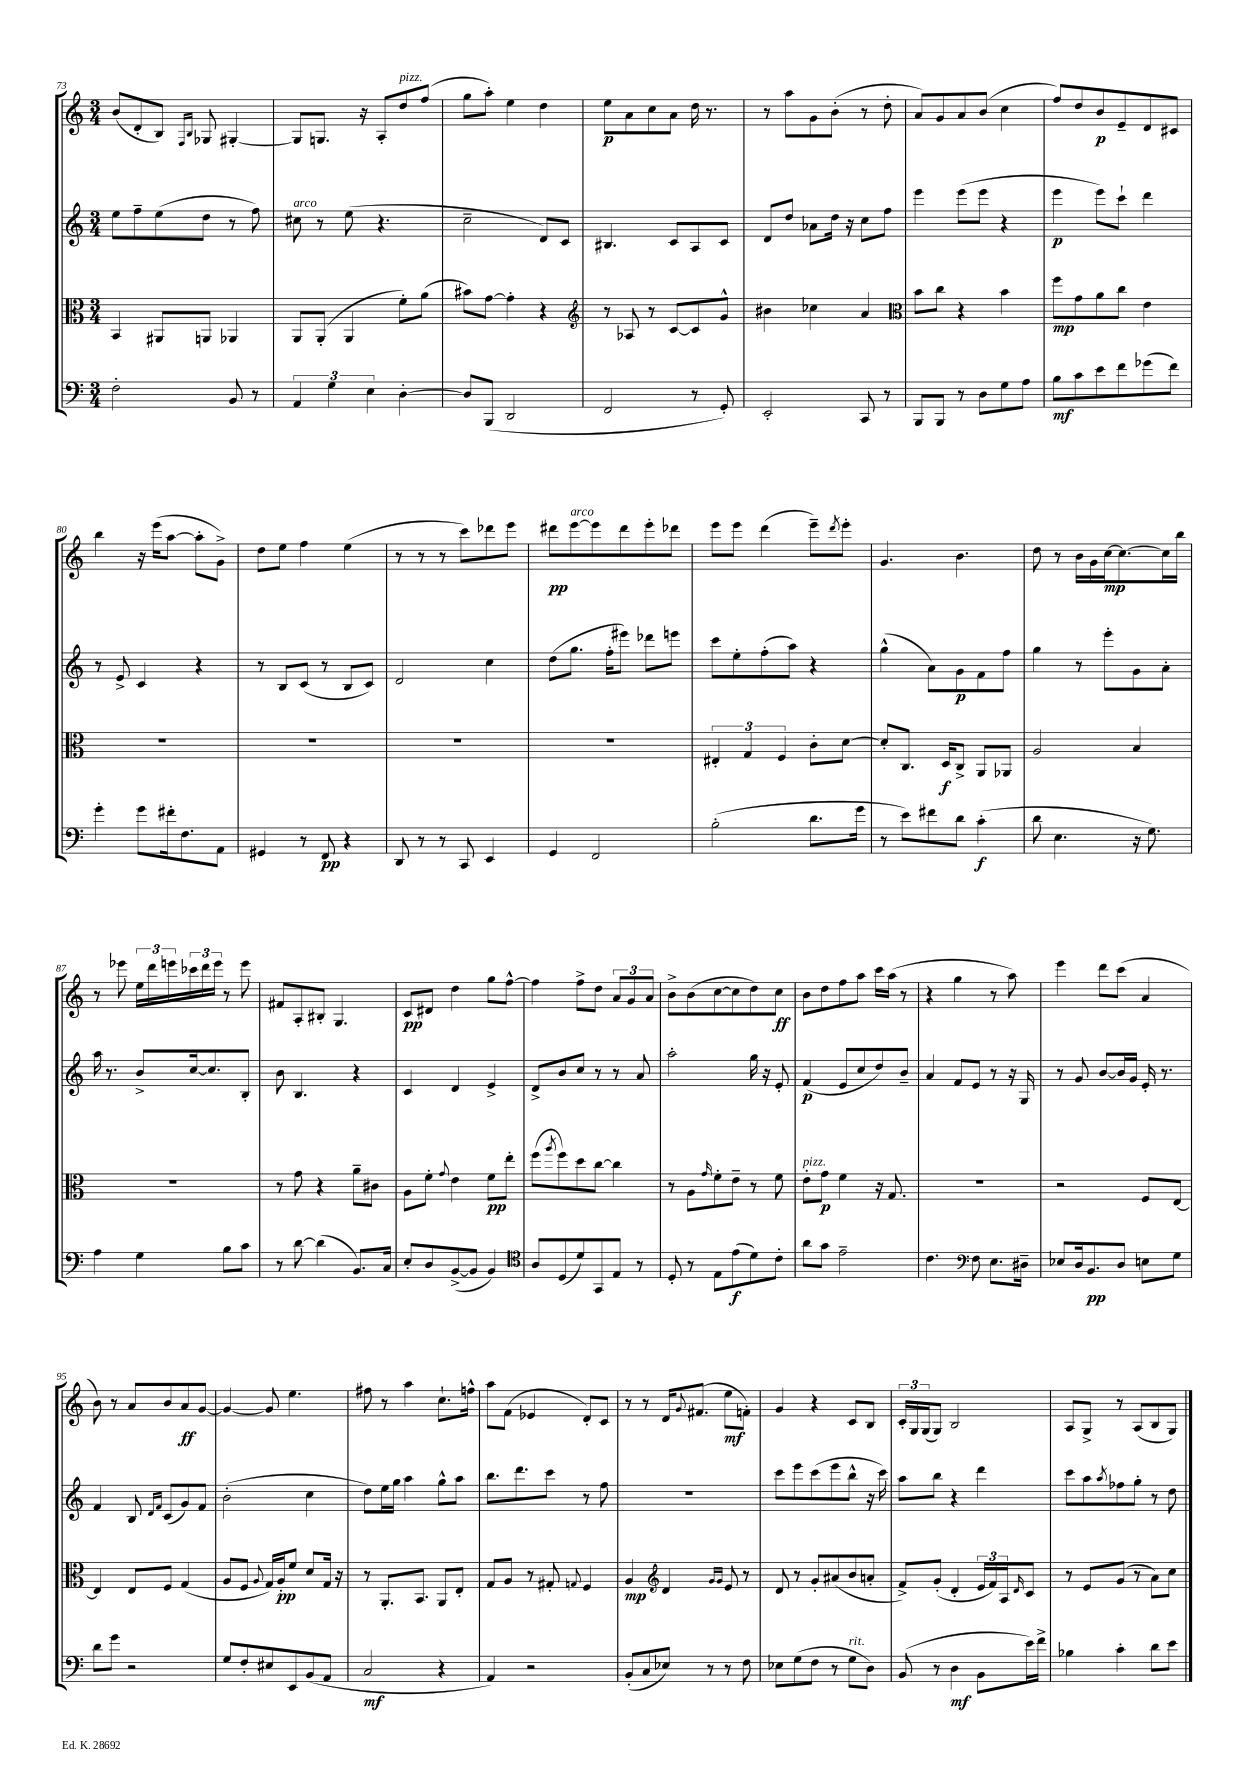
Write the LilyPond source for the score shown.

<<
\new StaffGroup <<
\new Staff = "s0" {
    \clef treble \key c \major \numericTimeSignature \time 3/4
    b'8( d'8-. b8) \grace { f16 b16 } ges8 gis4~-. |
    gis8 g8. r16 a8-. d''8^\markup { \italic "pizz." } f''8( |
    g''8 a''8-.) e''4 d''4 |
    e''8\p a'8 c''8 a'8 d''16 r8. |
    r8 a''8 g'8 b'8-.( r8 d''8-. |
    a'8) g'8 a'8 b'8( c''4 |
    f''8) d''8 b'8\p e'8-- d'8 cis'8 |
    b''4 r16 e'''16( a''8~ a''8-. g'8->) |
    d''8 e''8 f''4 e''4( |
    r8 r8 r8 c'''8) des'''8 e'''8 |
    dis'''8\pp e'''8~^\markup { \italic "arco" } e'''8 dis'''8 e'''8-. des'''8 |
    e'''8 e'''8 d'''4( e'''8--) \acciaccatura { d'''8 } e'''8-. |
    g'4. b'4. |
    d''8 r8 b'16 g'16 c''16~\mp c''8.~ c''16 b''16 |
    r8 ees'''8 \tuplet 3/2 { e''16 d'''16 e'''16 } \tuplet 3/2 { ces'''16 d'''16 e'''16 } r8 e'''8 |
    fis'8 a8-. bis8-. g4. |
    c'8\pp dis'8 d''4 g''8 f''8~-^ |
    f''4 f''8-> d''8 \tuplet 3/2 { a'8 g'8 a'8 } |
    b'8-> b'8( c''8~ c''8 d''8) c''8\ff |
    b'8 d''8 f''8 a''8 c'''16 a''16( r8 |
    r4 g''4 r8 a''8) |
    e'''4 d'''8 c'''8( a'4 |
    b'8) r8 a'8 b'8 a'8\ff g'8~ |
    g'4~ g'8 e''4. |
    fis''8 r8 a''4 c''8.-! f''16-^ |
    a''8 f'8( ees'4 d'8-.) c'8 |
    r8 r8 d'16 \appoggiatura { g'8 } fis'8.( e''8\mf f'8-.) |
    g'4 r4 c'8 b8 |
    \tuplet 3/2 { c'16-. g16 g16( } g8) b2 |
    a8 g8-> r8 a8( b8 g8) \bar "|." |
}
\new Staff = "s1" {
    \clef treble \key c \major \numericTimeSignature \time 3/4
    e''8 f''8-- e''8( d''8 r8 f''8) |
    cis''8^\markup { \italic "arco" } r8 e''8( r4. |
    c''2-- d'8) c'8 |
    bis4. c'8 a8 c'8 |
    d'8 d''8 aes'8 d''16 r16 c''8 f''8 |
    e'''4 e'''8( e'''8 r4 |
    e'''4\p e'''8) c'''8-! d'''4 |
    r8 e'8-> c'4 r4 |
    r8 b8 c'8( r8 b8 c'8) |
    d'2 c''4 |
    d''8( g''8. f''16-. eis'''8) des'''8 e'''8 |
    c'''8 e''8-. f''8-.( a''8) r4 |
    g''4-^( a'8) g'8\p f'8 f''8 |
    g''4 r8 e'''8-. g'8 a'8-. |
    a''16 r8. b'8-> c''16~ c''8. b8-. |
    b'8 b4. r4 |
    c'4 d'4 e'4-> |
    d'8-> b'8 c''8 r8 r8 a'8 |
    a''2-. g''16 r16 e'8-. |
    f'4\p( e'8 c''8 d''8) b'8-- |
    a'4 f'8 e'8 r8 r16 g16 |
    r8 g'8 b'8~ b'16 g'16 e'16-. r8. |
    f'4 b8 \grace { d'16 f'16 } c'8( g'8) f'8 |
    b'2-.( c''4 |
    d''8) e''16 g''16 a''4 g''8-^ a''8 |
    b''8. d'''8. c'''8 r8 f''8 |
    R2. |
    c'''8 e'''8 c'''8( e'''8 b''8-^ r16 c'''16) |
    a''8 b''8 r4 d'''4 |
    c'''8 a''8 \acciaccatura { a''8 } fes''8 g''8-. r8 d''8 \bar "|." |
}
\new Staff = "s2" {
    \clef alto \key c \major \numericTimeSignature \time 3/4
    b,4 ais,8 a,8 aes,4 |
    a,8 a,8-.( a,4 f'8-.) a'8( |
    bis'8) g'8~ g'4-. r4 |
    \clef treble r8 aes8 r8 c'8~ c'8 g'8-^ |
    bis'4 ces''4 a'4 |
    \clef alto b'8 c''8 r4 b'4 |
    f''8\mp g'8 a'8 c''8 e'4 |
    R2. |
    R2. |
    R2. |
    R2. |
    \tuplet 3/2 { eis4-. g4 f4 } c'8-. d'8~ |
    d'8-. c8. d16\f c8-> a,8 aes,8 |
    a2 b4 |
    R2. |
    r8 g'8 r4 a'8-- cis'8 |
    a8 f'8-. \appoggiatura { g'8 } e'4 f'8\pp e''8-. |
    f''8( \acciaccatura { a''8 } f''8) d''8 c''8~ c''4 |
    r8 a8 \grace { g'16 } f'8-. e'8-- r8 f'8 |
    e'8-.^\markup { \italic "pizz." } g'8\p f'4 r16 g8. |
    R2. |
    r2 f8 e8~ |
    e4 e8 f8 g4( |
    a8 f8 \appoggiatura { a8 } g16) a16-.\pp f'8 d'8 g16 r16 |
    r8 a,8.-. b,8. a,8 e8-. |
    g8 a8 r8 gis8-. \appoggiatura { g8 } f4 |
    a4\mp \clef treble d'4 \grace { g'16 g'16 } e'8 r8 |
    d'8 r8 g'8-. ais'8( b'8 a'8-. |
    f'8->) g'8-.( d'4-. \tuplet 3/2 { e'16 f'16) a16 } \grace { d'16 } c'8 |
    r8 e'8 g'8( r8 a'8) c''8 \bar "|." |
}
\new Staff = "s3" {
    \clef bass \key c \major \numericTimeSignature \time 3/4
    f2-. b,8 r8 |
    \tuplet 3/2 { a,4 g4 e4 } d4~-. |
    d8 b,,8( d,2 |
    f,2 r8 g,8-.) |
    e,2-. c,8 r8 |
    b,,8 b,,8 r8 d8 g8 a8 |
    b8\mf c'8 e'8 f'8 ges'8( f'8) |
    g'4-. g'8 fis'16-. f8. a,8 |
    gis,4 r8 f,8\pp r4 |
    d,8 r8 r8 c,8 e,4 |
    g,4 f,2 |
    b2-.( d'8. g'16 |
    r8 e'8) fis'8 d'8 c'4-.\f( |
    d'8 e4. r16 g8.) |
    a4 g4 b8 c'8 |
    r8 d'8~ d'4( b,8.) c16 |
    e8-. d8 b,8~->( b,8 b,4) |
    \clef tenor a8 d8( d'8) g,8 e8 r8 |
    d8-. r8 e8 e'8\f( d'8) c'8-. |
    a'8 g'8 e'2-- |
    c'4. \clef bass f8 e8. dis16-- |
    ees8 d16 b,8.\pp d8 e8 g8 |
    d'8 g'8 r2 |
    g8 f8-. eis8 e,8 b,8( a,8 |
    c2\mf r4 |
    a,4) r2 |
    b,8-.( c8 ees8) r8 r8 f8 |
    ees8 g8( f8 r8 g8^\markup { \italic "rit." } d8) |
    b,8( r8 d4\mf b,8 e'16) f'16-> |
    bes4 c'4-. d'8 e'8 \bar "|." |
}
>>
>>
\layout { \context { \Score currentBarNumber = #73 } }
